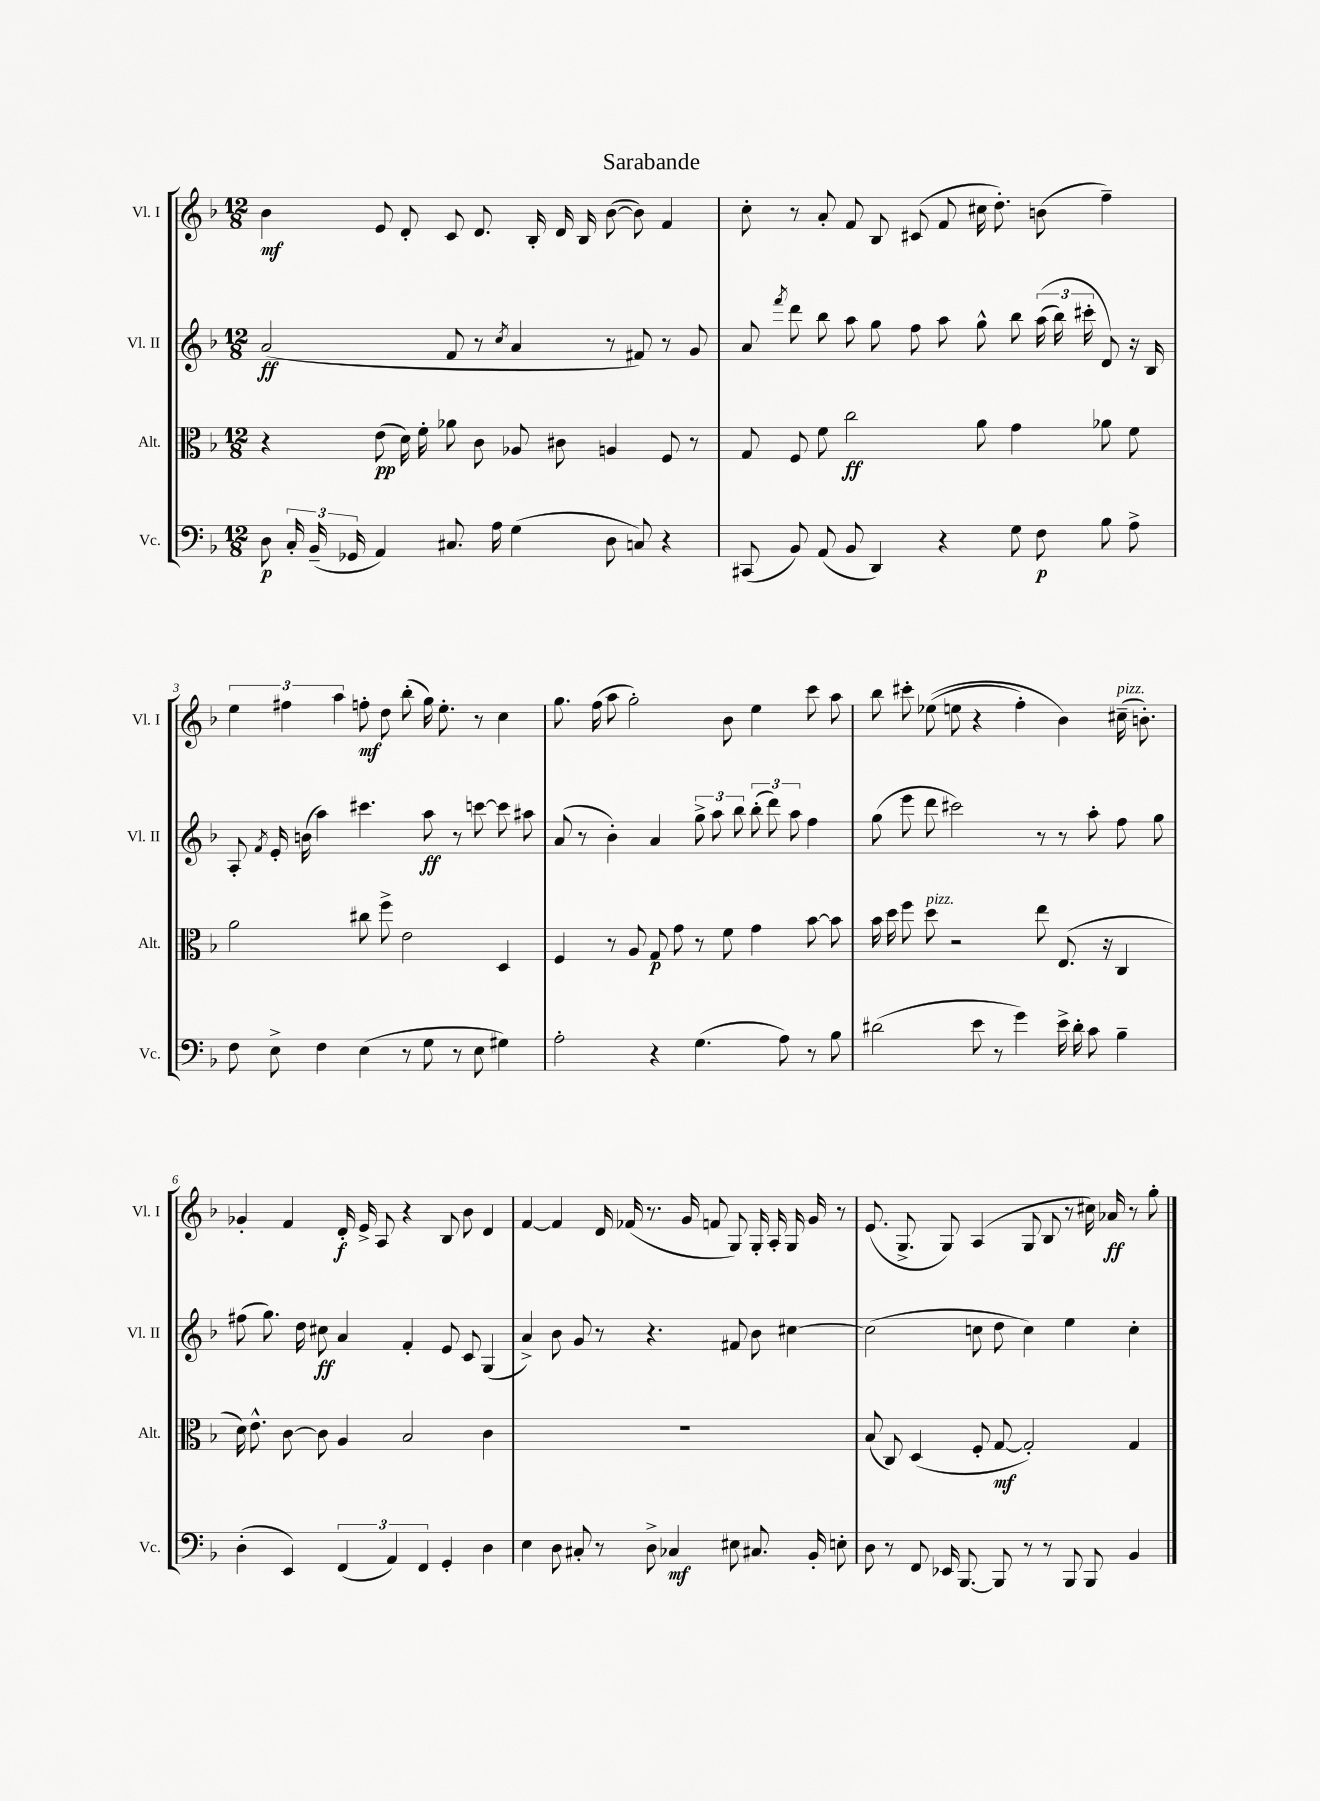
\header { title = "Sarabande" }
<<
\new StaffGroup <<
\new Staff = "s0" \with { instrumentName = "Vl. I" shortInstrumentName = "Vl. I" } {
    \clef treble \key f \major \numericTimeSignature \time 12/8
    \autoBeamOff bes'4\mf e'8 d'8-. c'8 d'8. bes16-. d'16 bes16 bes'8~( bes'8) f'4 |
    c''8-. r8 a'8-. f'8 bes8 cis'8( f'8 cis''16 d''8.-.) b'8( f''4--) |
    \tuplet 3/2 { e''4 fis''4 a''4 } f''8-.\mf d''8 bes''8-.( g''16) e''8.-. r8 c''4 |
    g''8. f''16( a''8 g''2-.) bes'8 e''4 c'''8 a''8 |
    bes''8 cis'''8-. ees''8(\( e''8 r4 f''4-.) bes'4\) cis''16--^\markup { \italic "pizz." }( b'8.-.) |
    ges'4-. f'4 d'16-.\f e'16-> a8 r4 bes8 bes'8 d'4 |
    f'4~ f'4 d'16 fes'16( r8. g'16 f'8 g8) g16-. a16-. g16 g'16 r8 |
    e'8.( g8.-> g8) a4( g8 bes8 r8 cis''16) aes'16\ff r8 g''8-. \bar "|." |
}
\new Staff = "s1" \with { instrumentName = "Vl. II" shortInstrumentName = "Vl. II" } {
    \clef treble \key f \major \numericTimeSignature \time 12/8
    \autoBeamOff a'2\ff( f'8 r8 \acciaccatura { c''8 } a'4 r8 fis'8) r8 g'8 |
    a'8 \acciaccatura { f'''8 } d'''8 bes''8 a''8 g''8 f''8 a''8 g''8-^ bes''8 \tuplet 3/2 { a''16(\( bes''16) cis'''16-. } d'8\) r16 bes16 |
    a8-. \acciaccatura { f'8 } e'16-. b'16( a''4) cis'''4. a''8\ff r8 c'''8~ c'''8 ais''8 |
    a'8( r8 bes'4-.) a'4 \tuplet 3/2 { g''8-> a''8 bes''8 } \tuplet 3/2 { bes''8-.( d'''8) a''8 } f''4 |
    g''8( e'''8 d'''8 cis'''2) r8 r8 a''8-. f''8 g''8 |
    fis''8( g''8.) d''16 cis''8\ff a'4 f'4-. e'8 c'8 g4( |
    a'4->) bes'8 g'8 r8 r4. fis'8 bes'8 cis''4~ |
    cis''2( c''8 d''8 c''4) e''4 c''4-. \bar "|." |
}
\new Staff = "s2" \with { instrumentName = "Alt." shortInstrumentName = "Alt." } {
    \clef alto \key f \major \numericTimeSignature \time 12/8
    \autoBeamOff r4 e'8\pp( d'16) f'16-. aes'8 c'8 aes8 cis'8 a4 f8 r8 |
    g8 f8 f'8 c''2\ff a'8 g'4 aes'8 f'8 |
    a'2 cis''8 f''8-> e'2 d4 |
    f4 r8 a8 g8\p g'8 r8 f'8 g'4 bes'8~ bes'8 |
    bes'16 d''16 f''8 d''8^\markup { \italic "pizz." } r2 e''8 e8.( r16 c4 |
    d'16) e'8.-^ c'8~ c'8 a4 bes2 c'4 |
    R1. |
    bes8( c8) d4( f8-. g8~\mf g2-.) g4 \bar "|." |
}
\new Staff = "s3" \with { instrumentName = "Vc." shortInstrumentName = "Vc." } {
    \clef bass \key f \major \numericTimeSignature \time 12/8
    \autoBeamOff d8\p \tuplet 3/2 { c16-. bes,16--( ges,16 } a,4) cis8. a16 g4( d8 c8) r4 |
    cis,8( bes,8) a,8( bes,8 d,4) r4 g8 f8\p bes8 a8-> |
    f8 e8-> f4 e4( r8 g8 r8 e8 gis4) |
    a2-. r4 g4.( a8) r8 bes8 |
    dis'2( e'8 r8 g'4) e'16-> dis'16-. c'8 bes4-- |
    d4-.( e,4) \tuplet 3/2 { f,4( a,4) f,4 } g,4-. d4 |
    e4 d8 cis8-. r8 d8-> ces4\mf eis8 cis8. bes,16-. e8-. |
    d8 r8 f,8 ees,16 bes,,8.~ bes,,8 r8 r8 bes,,8 bes,,8 bes,4 \bar "|." |
}
>>
>>
